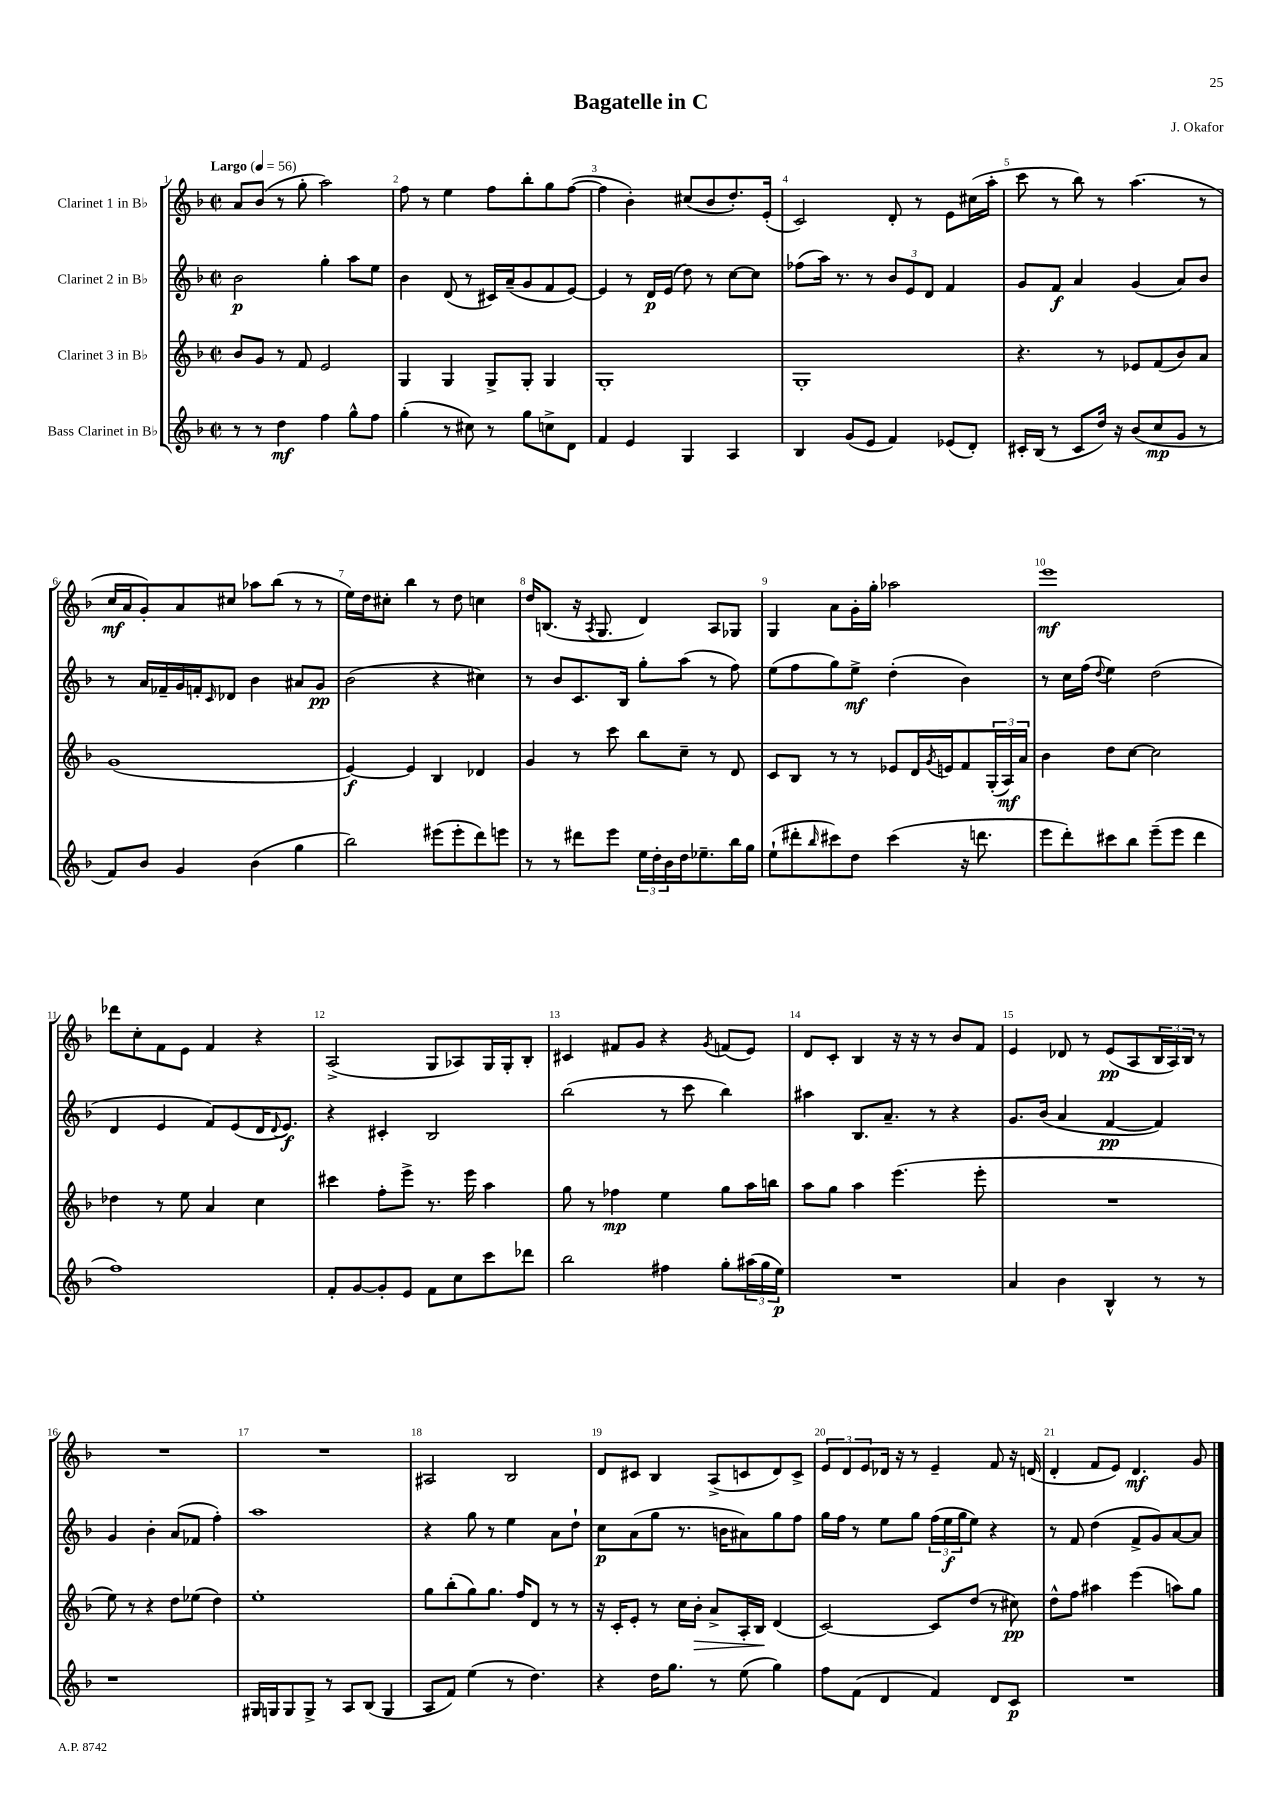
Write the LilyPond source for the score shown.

\header { title = "Bagatelle in C" composer = "J. Okafor" }
<<
\new StaffGroup <<
\new Staff = "s0" \with { instrumentName = "Clarinet 1 in Bb" } {
    \clef treble \key f \major \defaultTimeSignature \time 2/2 \tempo "Largo" 4 = 56
    a'8 bes'8( r8 g''8-. a''2) |
    f''8 r8 e''4 f''8 bes''8-. g''8 f''8~( |
    f''4 bes'4-.) cis''8( bes'8 d''8.-.) e'16-.( |
    c'2) d'8-. r8 e'8 cis''16( a''16-. |
    c'''8 r8 bes''8) r8 a''4.( r8 |
    c''16\mf a'16 g'8-.) a'8 cis''8 aes''8 bes''8( r8 r8 |
    e''16) d''16 cis''8-. bes''4 r8 d''8 c''4 |
    d''16 b8.( r16 \acciaccatura { a8 } g8. d'4) a8 ges8 |
    g4 a'8 g'16-. g''16-. aes''2 |
    e'''1\mf |
    des'''8 c''8-. f'8 e'8 f'4 r4 |
    a2->( g8 aes8) g16 g16-. bes8-. |
    cis'4 fis'8 g'8 r4 \acciaccatura { g'8 } f'8( e'8) |
    d'8 c'8-. bes4 r16 r16 r8 bes'8 f'8 |
    e'4 des'8 r8 e'8\pp( a8 \tuplet 3/2 { bes16 a16) bes16 } r8 |
    R1 |
    R1 |
    ais2 bes2 |
    d'8 cis'8 bes4 a8->( c'8 d'8) c'8-> |
    \tuplet 3/2 { e'8 d'8 e'8 } des'16 r16 r8 e'4-- f'8 r16 d'16( |
    d'4-. f'8 e'8) d'4.\mf g'8 \bar "|." |
}
\new Staff = "s1" \with { instrumentName = "Clarinet 2 in Bb" } {
    \clef treble \key f \major \defaultTimeSignature \time 2/2
    bes'2\p g''4-. a''8 e''8 |
    bes'4 d'8( r8 cis'16) a'16--( g'8 f'8 e'8~) |
    e'4 r8 d'16\p e'16( d''8) r8 c''8~ c''8 |
    fes''8( a''16) r8. r8 \tuplet 3/2 { bes'8 e'8 d'8 } f'4 |
    g'8 f'8\f a'4 g'4( a'8) bes'8 |
    r8 a'16 fes'16-- g'16 f'16-. \grace { c'16 } des'8 bes'4 ais'8 g'8\pp |
    bes'2( r4 cis''4) |
    r8 bes'8 c'8. bes16 g''8-. a''8( r8 f''8) |
    e''8( f''8 g''8) e''8->\mf d''4-.( bes'4) |
    r8 c''16 f''16( \appoggiatura { d''8 } e''4) d''2( |
    d'4 e'4 f'8) e'8( d'16 \appoggiatura { d'8 } e'8.\f) |
    r4 cis'4-. bes2 |
    bes''2( r8 c'''8 bes''4) |
    ais''4 bes8. a'8.-- r8 r4 |
    g'8. bes'16( a'4 f'4~\pp f'4) |
    g'4 bes'4-. a'8( fes'8 f''4-.) |
    a''1 |
    r4 g''8 r8 e''4 a'8 d''8-! |
    c''8\p a'8( g''8 r8. b'16 ais'8) g''8 f''8 |
    g''16 f''16 r8 e''8 g''8 \tuplet 3/2 { f''16( e''16\f g''16 } e''8) r4 |
    r8 f'8 d''4( f'8-> g'8) a'8~ a'8 \bar "|." |
}
\new Staff = "s2" \with { instrumentName = "Clarinet 3 in Bb" } {
    \clef treble \key f \major \defaultTimeSignature \time 2/2
    bes'8 g'8 r8 f'8 e'2 |
    g4 g4 g8-> g8-. g4 |
    g1-. |
    g1-. |
    r4. r8 ees'8 f'8( bes'8) a'8 |
    g'1( |
    e'4~\f) e'4 bes4 des'4 |
    g'4 r8 c'''8 bes''8 c''8-- r8 d'8 |
    c'8 bes8 r8 r8 ees'8 d'16 \acciaccatura { g'8 } e'16 f'8 \tuplet 3/2 { g16-.( a16\mf) a'16 } |
    bes'4 d''8 c''8~ c''2 |
    des''4 r8 e''8 a'4 c''4 |
    cis'''4 f''8-. e'''8-> r8. e'''16 a''4 |
    g''8 r8 fes''4\mp e''4 g''8 a''16 b''16 |
    a''8 g''8 a''4 e'''4.( e'''8-. |
    R1 |
    e''8) r8 r4 d''8 ees''8( d''4) |
    e''1-. |
    g''8 bes''8-.( g''8) g''8. f''16 d'8 r8 r8 |
    r16 c'16-. e'8-. r8 c''16 bes'16-.\> a'8-> a16-. bes16\! d'4( |
    c'2~) c'8 d''8( r8 cis''8\pp) |
    d''8-^ f''8 ais''4 e'''4( a''8) g''8 \bar "|." |
}
\new Staff = "s3" \with { instrumentName = "Bass Clarinet in Bb" } {
    \clef treble \key f \major \defaultTimeSignature \time 2/2
    r8 r8 d''4\mf f''4 g''8-^ f''8 |
    g''4-.( r8 cis''8) r8 g''8 c''8-> d'8 |
    f'4 e'4 g4 a4 |
    bes4 g'8( e'8 f'4) ees'8( d'8-.) |
    cis'16-. bes16( r8 cis'8 d''16) r16 bes'8( c''8\mp g'8 r8 |
    f'8) bes'8 g'4 bes'4( g''4 |
    bes''2) eis'''8( eis'''8-. d'''8) e'''8 |
    r8 r8 dis'''8 e'''8 \tuplet 3/2 { e''16 d''16-. bes'16 } d''16 ees''8.-- bes''16 g''16 |
    e''8-!( dis'''8-. \grace { bes''16 } cis'''8) d''8 cis'''4( r16 d'''8. |
    e'''8 d'''8-.) cis'''8 bes''8 e'''8--( e'''8 d'''4 |
    f''1) |
    f'8-. g'8~ g'8-. e'8 f'8 c''8 c'''8 des'''8 |
    bes''2 fis''4 g''8-. \tuplet 3/2 { ais''16( g''16 e''16\p) } |
    R1 |
    a'4 bes'4 bes4-^ r8 r8 |
    r1 |
    gis16 g16 g8 g8-> r8 a8 bes8( g4 |
    a8 f'8) e''4( r8 d''4.) |
    r4 d''16 g''8. r8 e''8( g''4) |
    f''8 f'8( d'4 f'4) d'8 c'8\p |
    R1 \bar "|." |
}
>>
>>
\layout { \context { \Score \override BarNumber.break-visibility = ##(#f #t #t) barNumberVisibility = #all-bar-numbers-visible } }
